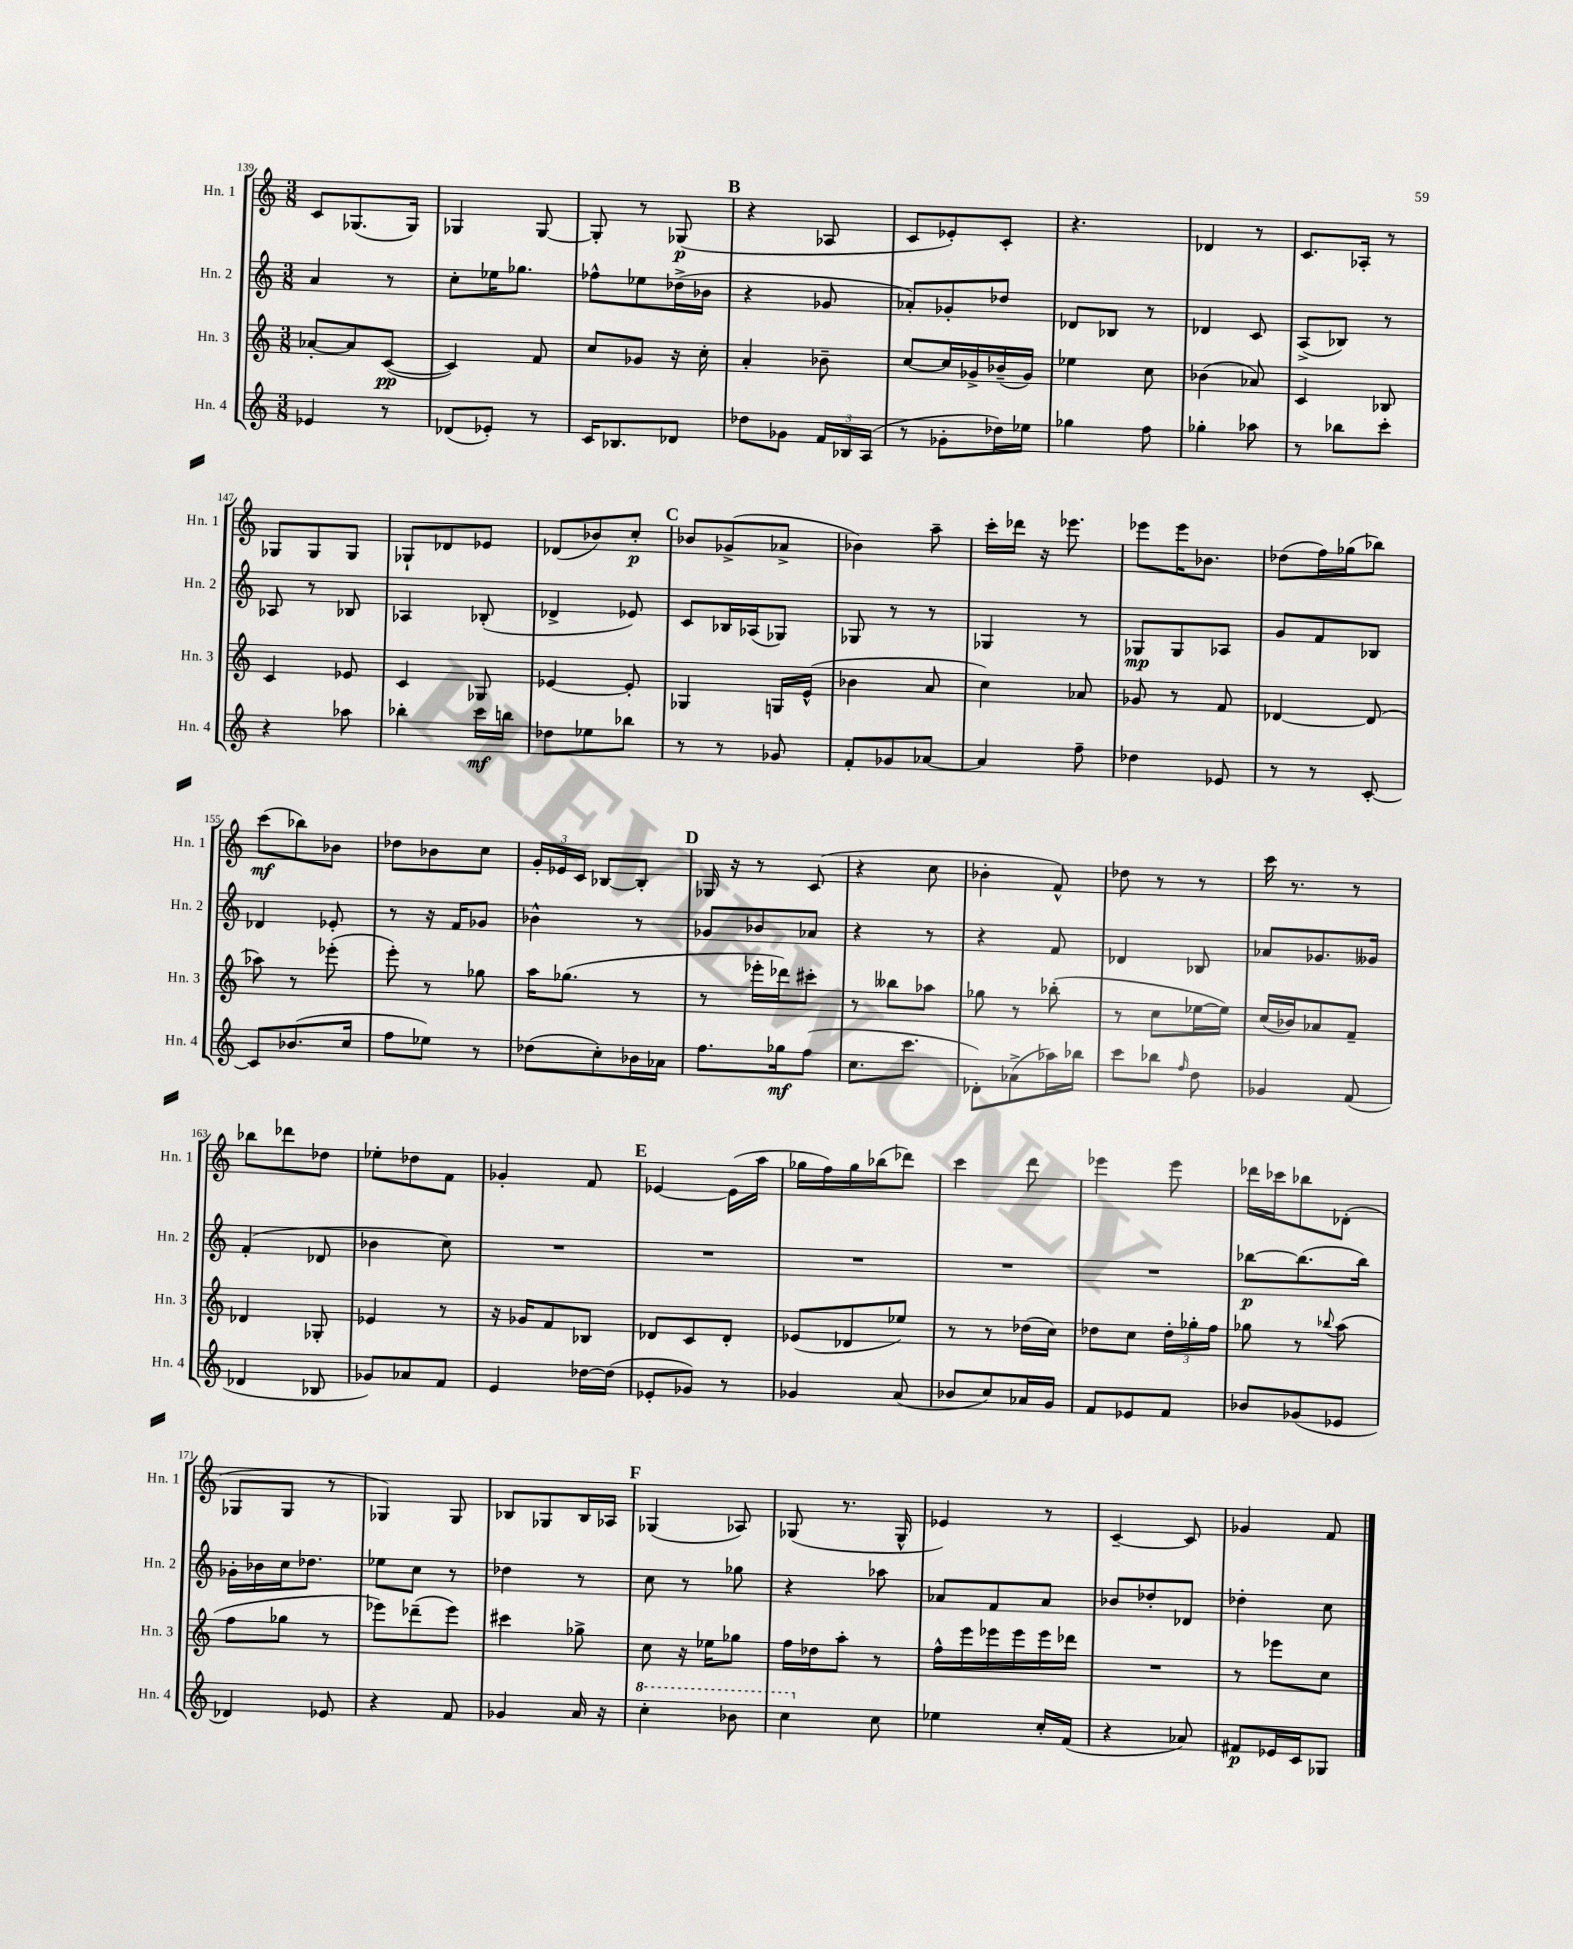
<<
\new StaffGroup <<
\new Staff = "s0" \with { instrumentName = "Hn. 1" shortInstrumentName = "Hn. 1" } {
    \clef treble \key c \major \numericTimeSignature \time 3/8
    \autoBeamOff c'8[ ges8.( ges16]) |
    ges4 ges8~ |
    ges8-. r8 ges8\p( |
    \mark \markup { \bold "B" } r4 aes8 |
    c'8[ ees'8-.) c'8]-. |
    r4. |
    des'4 r8 |
    c'8.[ aes16]-. r8 |
    ges8[ ges8 ges8] |
    ges8[-! des'8 ees'8] |
    des'8[( bes'8) c''8]-.\p |
    \mark \markup { \bold "C" } bes'8[ ges'8->( aes'8]-> |
    bes'4) a''8-- |
    c'''16[-. des'''16] r16 ees'''8. |
    ees'''8[ ees'''16 bes'8.] |
    des''8[( f''16) ges''16( bes''8]) |
    c'''8[\mf( bes''8) bes'8] |
    des''8[ bes'8 c''8] |
    \tuplet 3/2 { g'16[-. ees'16 c'16] } bes8[~ bes8]-. |
    \mark \markup { \bold "D" } ges16 r16 r8 c'8( |
    r4 c''8 |
    bes'4-. f'8-^) |
    des''8 r8 r8 |
    c'''16 r8. r8 |
    bes''8[ des'''8 des''8] |
    ees''8[-. des''8 f'8] |
    ges'4-. f'8 |
    \mark \markup { \bold "E" } ees'4~ ees'16[( a''16] |
    ges''16[ f''16) ges''16 bes''16( des'''8]) |
    c'''4 d'''8 |
    ees'''4 ees'''8 |
    des'''16[ ces'''16 bes''8 des'8]-.( |
    ges8[ ges8] r8 |
    ges4) ges8 |
    bes8[ ges8 bes16 aes16] |
    \mark \markup { \bold "F" } ges4( aes8) |
    ges8( r8. ges16-^ |
    ees'4) r8 |
    c'4~-- c'8 |
    ges'4 f'8 \bar "|." |
}
\new Staff = "s1" \with { instrumentName = "Hn. 2" shortInstrumentName = "Hn. 2" } {
    \clef treble \key c \major \numericTimeSignature \time 3/8
    \autoBeamOff a'4 r8 |
    c''8[-. ees''16 ges''8.] |
    fes''8[-^ ees''8 des''16->( bes'16] |
    \mark \markup { \bold "B" } r4 ges'8 |
    aes'8[-.) ges'8-. des''8] |
    des'8[ bes8] r8 |
    des'4 c'8 |
    a8[->( bes8]) r8 |
    aes8 r8 bes8 |
    aes4 bes8-.( |
    des'4-> ees'8) |
    \mark \markup { \bold "C" } c'8[ bes16 aes16( ges8]) |
    ges8 r8 r8 |
    ges4 r8 |
    ges8[\mp ges8 aes8] |
    g'8[ f'8 bes8] |
    des'4 ees'8-. |
    r8 r16 f'16[ ges'8] |
    bes'4-^ r8 |
    \mark \markup { \bold "D" } ges'8[ bes'8 aes'8] |
    r4 r8 |
    r4 f'8 |
    des'4 bes8 |
    aes'8[ ges'8. geses'16] |
    f'4-.( des'8 |
    bes'4 c''8) |
    R4. |
    \mark \markup { \bold "E" } R4. |
    R4. |
    R4. |
    R4. |
    bes''8[~\p bes''8.( bes''16]) |
    ges'16[-. bes'16 c''16 des''8.] |
    ees''8[ c''8] r8 |
    des''4 r8 |
    \mark \markup { \bold "F" } c''8 r8 ges''8 |
    r4 aes''8 |
    aes'8[ f'8 aes'8] |
    bes'8[ des''8-. des'8] |
    des''4-. c''8 \bar "|." |
}
\new Staff = "s2" \with { instrumentName = "Hn. 3" shortInstrumentName = "Hn. 3" } {
    \clef treble \key c \major \numericTimeSignature \time 3/8
    \autoBeamOff aes'8[~-. aes'8 c'8]~\pp( |
    c'4) f'8 |
    c''8[ ges'8] r16 c''16-. |
    \mark \markup { \bold "B" } a'4-. bes'8-- |
    c''8[~ c''16 ges'16-> bes'16--( ges'16]) |
    ees''4 c''8 |
    bes'4( aes'8) |
    c'4 bes8 |
    c'4 ees'8 |
    c'4 ges8 |
    ees'4~ ees'8-. |
    \mark \markup { \bold "C" } ges4 g16[ e'16]-^( |
    bes'4 a'8 |
    c''4) aes'8 |
    ges'8 r8 f'8 |
    des'4~ des'8( |
    aes''8) r8 ees'''8-.( |
    e'''8-.) r8 ges''8 |
    a''16[ ges''8.]( r8 |
    \mark \markup { \bold "D" } r8 ees'''16[-. des'''16) cis'''8]-. |
    r8 beses''8[ aes''8] |
    ges''8 r8 bes''8-.( |
    r8 c''8[ ees''16~ ees''16]) |
    c''16[( bes'16) aes'8 f'8]-- |
    des'4 ges8-. |
    ees'4 r8 |
    r16 ges'16[ f'8 bes8] |
    \mark \markup { \bold "E" } des'8[ c'8 des'8]-. |
    ees'8[( des'8 ees''8]) |
    r8 r8 des''16[( c''16]) |
    des''8[ c''8] \tuplet 3/2 { des''16[-. ges''16-. f''16] } |
    ges''8 r8 \appoggiatura { bes''8 } a''8( |
    f''8[ ges''8] r8 |
    ees'''8[) des'''8--( ees'''8]) |
    cis'''4 ges''8-> |
    \mark \markup { \bold "F" } c''8 r16 ees''16[ ges''8] |
    f''16[ des''16 a''8]-. r8 |
    f''16[-^ e'''16 ees'''16 ees'''16 ees'''16 des'''16] |
    R4. |
    r8 ees'''8[ c''8] \bar "|." |
}
\new Staff = "s3" \with { instrumentName = "Hn. 4" shortInstrumentName = "Hn. 4" } {
    \clef treble \key c \major \numericTimeSignature \time 3/8
    \autoBeamOff ees'4 r8 |
    des'8[( ees'8]-.) r8 |
    c'16[ bes8. des'8] |
    \mark \markup { \bold "B" } des''8[ ges'8] \tuplet 3/2 { f'16[ bes16 a16]( } |
    r8 ges'8[-. des''16) ees''16] |
    ges''4 f''8 |
    ges''4-. aes''8 |
    r8 bes''8[ c'''8]-. |
    r4 aes''8 |
    bes''4-. c'''16[\mf b''16] |
    des''8[ ees''8 bes''8] |
    \mark \markup { \bold "C" } r8 r8 ges'8 |
    f'8[-. ges'8 aes'8]~ |
    aes'4 f''8-- |
    des''4 ees'8 |
    r8 r8 c'8~-. |
    c'8[ bes'8.( c''16] |
    f''8[ ees''8]) r8 |
    des''8[( c''8-.) bes'16 aes'16] |
    \mark \markup { \bold "D" } f''8.[ ges''16\mf f''8]( |
    c''8.[ c'''8.] |
    des'8[-.) aes'8->( aes''16) bes''16] |
    c'''8[ bes''8] \grace { f''16 } d''8 |
    ges'4 f'8( |
    des'4 bes8 |
    ges'8[) aes'8 f'8] |
    e'4 des''16[~ des''16]( |
    \mark \markup { \bold "E" } ees'8[-. ges'8]) r8 |
    ges'4 a'8( |
    bes'8[ c''8) aes'16 g'16] |
    f'8[ ees'8 f'8] |
    bes'8[ ges'8( ees'8] |
    des'4) ees'8 |
    r4 f'8 |
    ges'4 a'16 r16 |
    \mark \markup { \bold "F" } \ottava #1 c'''4-. bes''8 |
    c'''4 \ottava #0 c''8 |
    ees''4 c''16[-. f'16]( |
    r4 aes'8) |
    fis'8[\p ees'16 c'16 ges8] \bar "|." |
}
>>
>>
\layout { \context { \Score currentBarNumber = #139 } }
